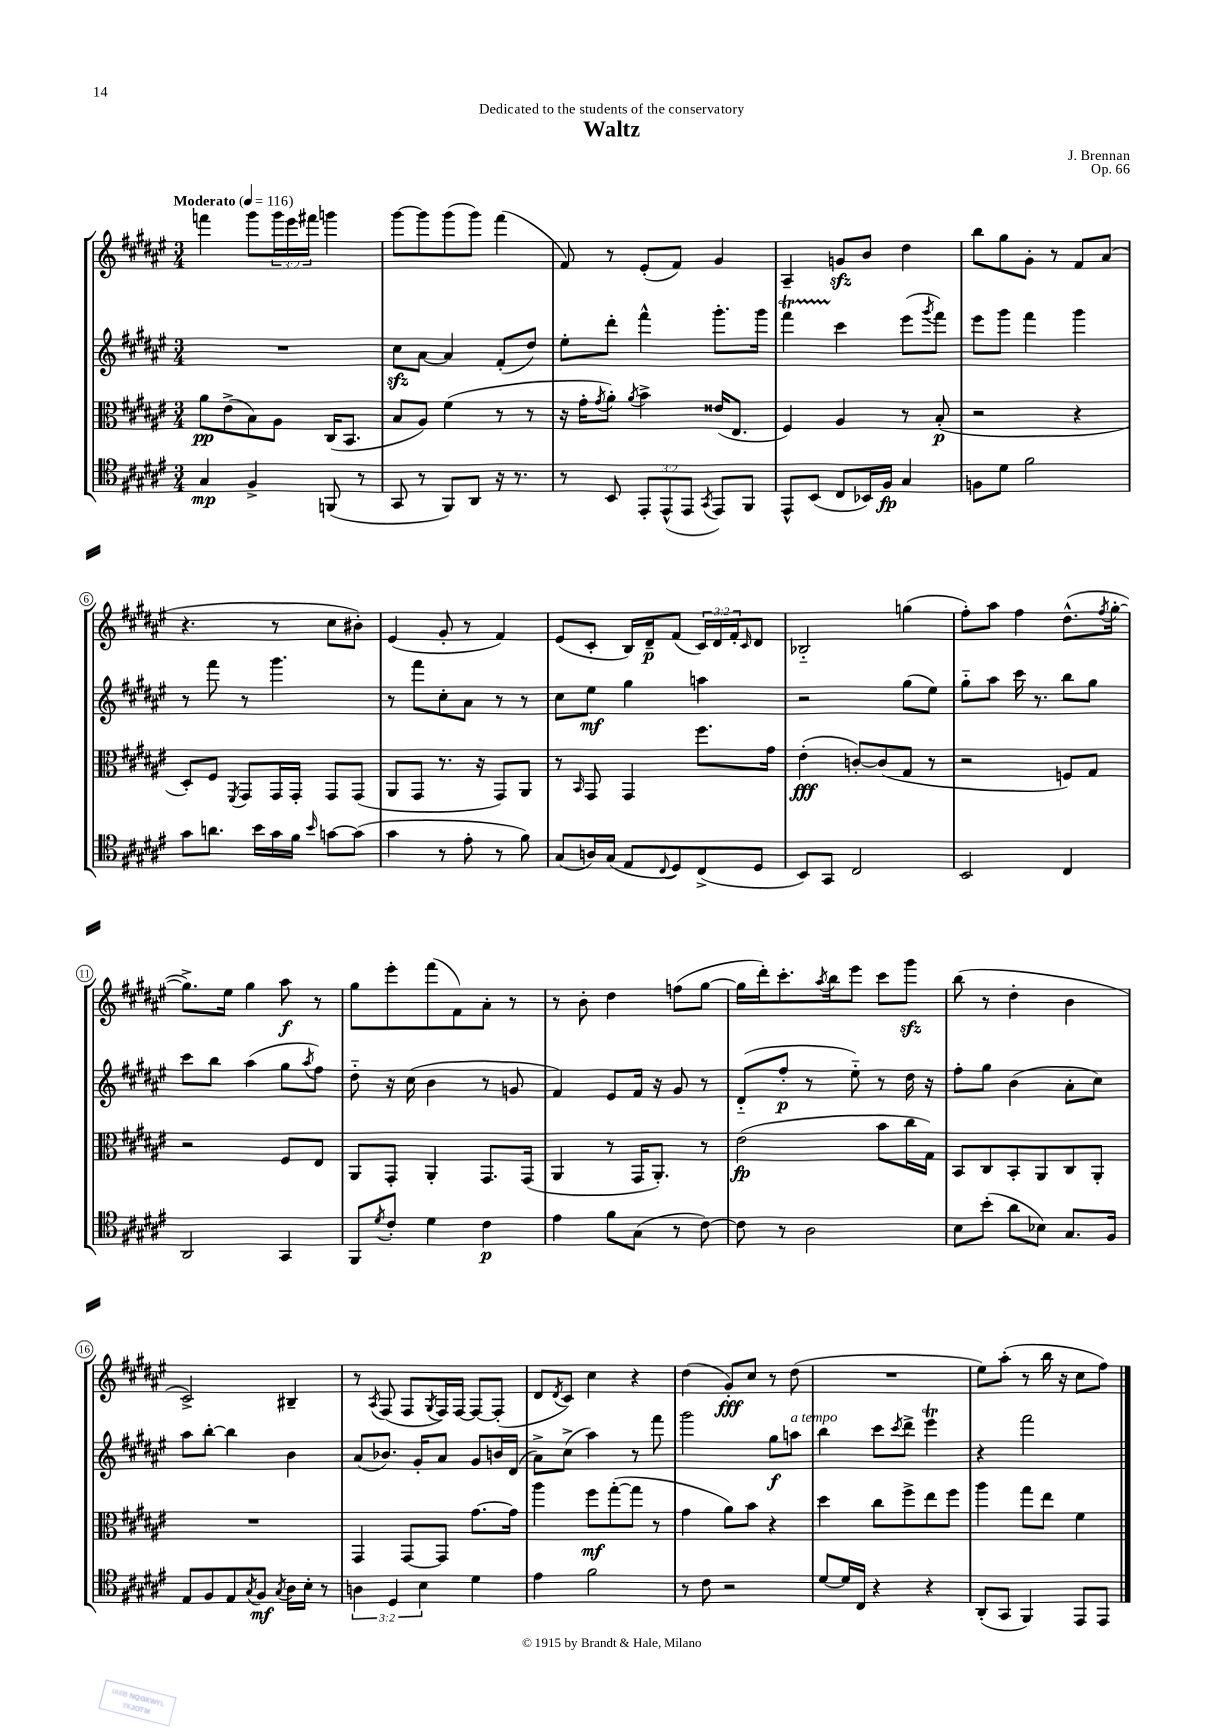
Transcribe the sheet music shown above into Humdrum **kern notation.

**kern	**kern	**kern	**kern
*staff4	*staff3	*staff2	*staff1
*clefC4	*clefC3	*clefG2	*clefG2
*k[f#c#g#d#a#e#]	*k[f#c#g#d#a#e#]	*k[f#c#g#d#a#e#]	*k[f#c#g#d#a#e#]
*M3/4	*M3/4	*M3/4	*M3/4
*MM116	*MM116	*MM116	*MM116
4G#	8a#	2.r	4fff
.	(8e#^	.	.
4F#^	8B)	.	8ggg#
.	8A#	.	24ggg#
.	.	.	24eee#
.	.	.	24fff#
(8FF	(16C#	.	4ggg
.	8.BB	.	.
8r	.	.	.
=	=	=	=
8GG#	8B	8cc#	[8ggg#
8r	8A#)	[8a#	8ggg#]
8FF#)	(4f#	4a#]	(8ggg#
8AA#	.	.	8ggg#)
16r	8r	(8f#'	(4fff#
8.r	.	.	.
.	8r	8dd#)	.
=	=	=	=
8r	16r	8ee#'	8f#)
.	16g#'	.	.
.	8qg#	.	.
8BB	8a#')	8ddd#'	8r
.	8qa#	.	.
12EE#'	4b^	4fff#^^	(8e#'
(12EE#^^	.	.	.
.	.	.	8f#)
12EE#	.	.	.
8qGG#	.	.	.
8EE#)	(16e##	8.ggg#'	4g#
.	8.E#	.	.
8FF#	.	.	.
.	.	16ggg#	.
=	=	=	=
8EE#^^	4F#)	4fff#	4A#~
(8BB	.	.	.
8C#	4A#	4ccc#	8g
16BB-)	.	.	8b
16F#	.	.	.
4G#	8r	(8eee#	4dd#
.	.	8qggg#	.
.	(8B'	8fff#)	.
=	=	=	=
8F	2r	8eee#	8bb
8d#	.	8ggg#	8gg#
2f#	.	4fff#	8g#'
.	.	.	8r
.	4r	4ggg#	8f#
.	.	.	(8a#
=	=	=	=
8g#	8D#')	8r	4.r
8.a	8F#	8fff#	.
.	8qFF#	.	.
.	8GG#	8r	.
16b	.	.	.
16g#	16GG#	4.ggg#	8r
16f#	16GG#'	.	.
16qqb	.	.	.
[8g	8GG#	.	8cc#
(8g]	(8GG#	.	8b#')
=	=	=	=
4g#	8AA#	8r	(4e#
.	8GG#	8fff#	.
8r	8.r	8cc#'	8g#'
8e#'	.	8a#	8r
.	16r	.	.
8r	8GG#)	8r	4f#)
8f#)	8AA#	8r	.
=	=	=	=
(8G#	8r	8cc#	(8e#
.	16qqBB	.	.
16A)	8GG#	8ee#	8c#'
(16G#	.	.	.
8E#	4GG#	4gg#	16B)
.	.	.	16d#~
8qqC#	.	.	.
8D#)	.	.	(8f#
(8C#^	8.ff#	4aa	24c#)
.	.	.	24d#
.	.	.	24f#'
.	.	.	16qqc#
8D#	.	.	8d#
.	16g#	.	.
=	=	=	=
8BB)	(4e#'	2r	2B-'~
8GG#	.	.	.
2C#	[8c')	.	.
.	(8c]	.	.
.	8G#	(8gg#	(4gg
.	8r	8ee#)	.
=	=	=	=
2BB	2r	8gg#'~	8ff#')
.	.	8aa#	8aa#
.	.	16ccc#	4ff#
.	.	8.r	.
4C#	8F)	8bb	(8.dd#^^
.	8G#	8gg#	.
.	.	.	8qff#
.	.	.	[16gg#'
=	=	=	=
2AA#	2r	8ccc#	8.gg#^])
.	.	8bb	.
.	.	.	16ee#
.	.	(4aa#	4gg#
4GG#	8F#	8gg#	8aa#
.	.	8qaa#	.
.	8E#	8ff#)	8r
=	=	=	=
8FF#	8AA#	8dd#'~	8gg#
8qd#	.	.	.
8c#'	8GG#'	16r	8eee#'
.	.	(16cc#	.
4d#	4AA#'	4b	(8fff#
.	.	.	8f#)
4c#	8.GG#	8r	8a#'
.	.	8g	8r
.	(16GG#	.	.
=	=	=	=
4e#	4AA#	4f#)	8r
.	.	.	8b'
8f#	8r	8e#	4dd#
(8G#	16GG#	16f#	.
.	8.AA#')	16r	.
8r	.	8g#	(8ff
[8c#)	8r	8r	[8gg#
=	=	=	=
8c#]	(2e#	(8d#'~	16gg#]
.	.	.	16ddd#')
8r	.	8ff#'	8.ccc#'
2A#	.	8r	.
.	.	.	8qaa#
.	.	.	16bb
.	.	8ee#'~)	8eee#
.	8b	8r	8ccc#
.	16cc#	16dd#	8ggg#
.	16G#)	16r	.
=	=	=	=
8B	8BB	8ff#'	(8bb
(8b'	8C#	8gg#	8r
8a#	8BB'	(4b	4dd#'
8B-)	8AA#	.	.
8.G#	8C#	8a#'	4b
.	8AA#'	8cc#)	.
16F#	.	.	.
=	=	=	=
8E#	2.r	8aa#	2c#^)
8F#	.	[8bb'	.
8E#	.	4bb]	.
8qG#	.	.	.
8F#	.	.	.
8qG#	.	.	.
16A#	.	4b	4B#~
16B'	.	.	.
8r	.	.	.
=	=	=	=
6A	4GG#	(8a#	8r
.	.	.	8qA#
.	.	8.b-)	(8F#
6D#	.	.	.
.	[8GG#	.	8F#
.	.	16g#'	.
6B	.	.	.
.	.	.	8qG#
.	8GG#]	8a#	16F#)
.	.	.	[16F#
4d#	[8.g#	8g#	8F#_
.	.	16b	(8F#']
.	16g#]	(16d#	.
=	=	=	=
4e#	4aa#	8a#^)	8d#
.	.	.	8qd#
.	.	(8cc#^	8c#)
2f#	8ff#	4aa#)	4cc#
.	([8gg#'	.	.
.	8gg#]	8r	4r
.	8r	8fff#	.
=	=	=	=
8r	4g#	2ggg#	(4dd#
8c#	.	.	.
2r	8a#)	.	8g#')
.	8b	.	8cc#
.	4r	8gg#	8r
.	.	8aa	(8dd#
=	=	=	=
[8d#	4dd#	4bb	2.r
16d#]	.	.	.
16C#	.	.	.
4r	8cc#	8ccc#	.
.	.	8qccc#	.
.	8ff#^	8ddd#^	.
4r	8ee#	4eee#	.
.	8ff#	.	.
=	=	=	=
(8AA#'	4aa#	4r	8ee#)
8GG#	.	.	(8aa#'
4FF#)	8gg#	2fff#	8r
.	8ee#	.	16bb
.	.	.	16r
8EE#	4f#	.	8cc#
8EE#	.	.	8ff#)
==	==	==	==
*-	*-	*-	*-
